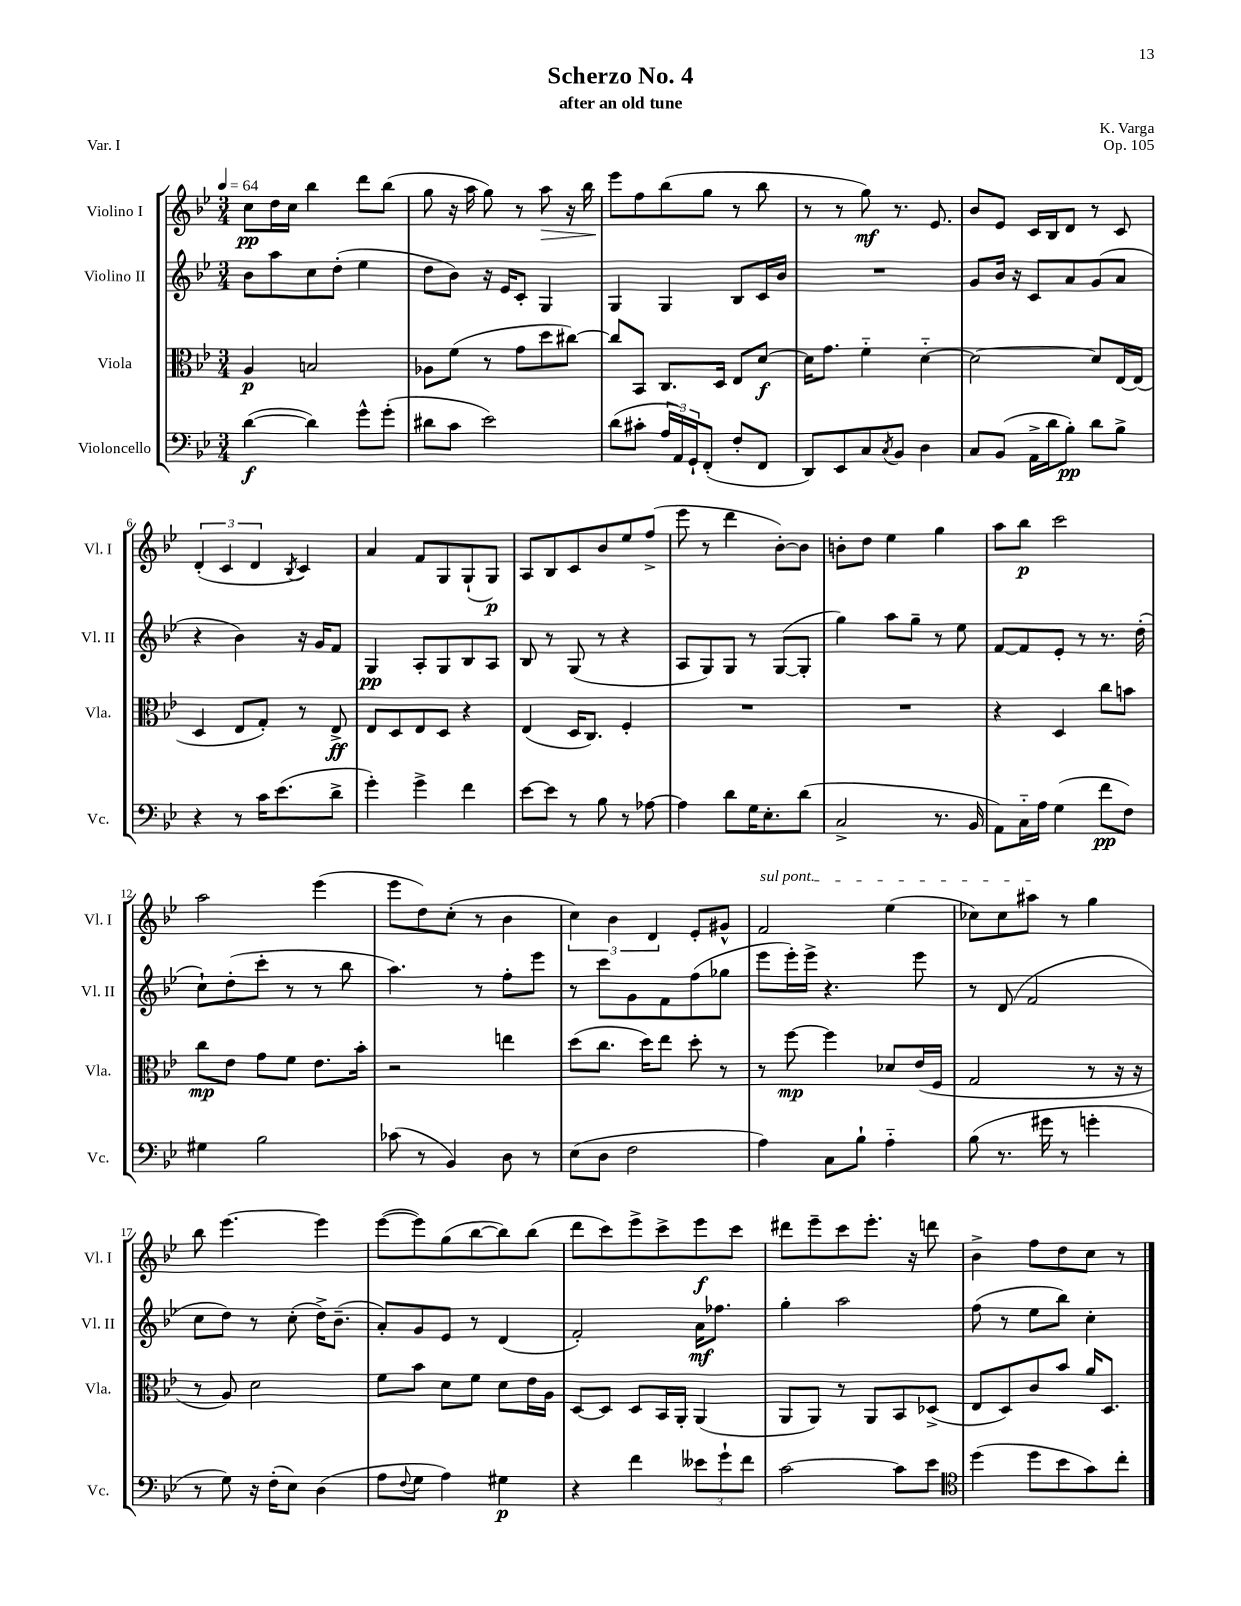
\header { title = "Scherzo No. 4" composer = "K. Varga" subtitle = "after an old tune" opus = "Op. 105" piece = "Var. I" }
<<
\new StaffGroup <<
\new Staff = "s0" \with { instrumentName = "Violino I" shortInstrumentName = "Vl. I" } {
    \clef treble \key bes \major \numericTimeSignature \time 3/4 \tempo 4 = 64
    c''8\pp d''16 c''16 bes''4 d'''8 bes''8( |
    g''8 r16 a''16 g''8) r8 a''8\> r16 bes''16 |
    ees'''8\! f''8 bes''8( g''8 r8 bes''8 |
    r8 r8 g''8\mf) r8. ees'8. |
    bes'8 ees'8 c'16 bes16 d'8 r8 c'8 |
    \tuplet 3/2 { d'4-.( c'4 d'4 } \acciaccatura { bes8 } c'4) |
    a'4 f'8 g8 g8-!( g8\p) |
    a8 bes8 c'8 bes'8 ees''8 f''8->( |
    ees'''8 r8 d'''4 bes'8~-.) bes'8 |
    b'8-. d''8 ees''4 g''4 |
    a''8 bes''8\p c'''2 |
    a''2 ees'''4( |
    ees'''8 d''8) c''8-.( r8 bes'4 |
    \tuplet 3/2 { c''4) bes'4 d'4 } ees'8-. gis'8-^ |
    \once \override TextSpanner.bound-details.left.text = \markup { \italic "sul pont." } f'2\startTextSpan ees''4( |
    ces''8) ces''8 ais''8\stopTextSpan r8 g''4 |
    bes''8 ees'''4.~ ees'''4 |
    ees'''8~( ees'''8) g''8( bes''8~ bes''8) bes''8( |
    d'''8 c'''8) ees'''8-> c'''8-> ees'''8\f c'''8 |
    dis'''8 ees'''8-- c'''8 ees'''8.-. r16 d'''8 |
    bes'4-> f''8 d''8 c''8 r8 \bar "|." |
}
\new Staff = "s1" \with { instrumentName = "Violino II" shortInstrumentName = "Vl. II" } {
    \clef treble \key bes \major \numericTimeSignature \time 3/4
    bes'8 a''8 c''8 d''8-.( ees''4 |
    d''8 bes'8) r16 ees'16 c'8-. g4 |
    g4 g4 bes8 c'16 bes'16 |
    R2. |
    g'8 bes'16 r16 c'8 a'8 g'8( a'8 |
    r4 bes'4) r16 g'16 f'8 |
    g4\pp a8-. g8 bes8 a8 |
    bes8 r8 g8( r8 r4 |
    a8 g8) g8 r8 g8~( g8-. |
    g''4) a''8 g''8-- r8 ees''8 |
    f'8~ f'8 ees'8-. r8 r8. d''16-.( |
    c''8-!) d''8-.( c'''8-. r8 r8 bes''8 |
    a''4.) r8 f''8-. ees'''8 |
    r8 c'''8 g'8 f'8 f''8( ges''8 |
    ees'''8 ees'''16-.) ees'''16-> r4. ees'''8 |
    r8 d'8( f'2 |
    c''8 d''8) r8 c''8-.( d''16->) bes'8.--( |
    a'8-.) g'8 ees'8 r8 d'4( |
    f'2-.) a'16\mf fes''8. |
    g''4-. a''2 |
    f''8( r8 ees''8 bes''8) c''4-. \bar "|." |
}
\new Staff = "s2" \with { instrumentName = "Viola" shortInstrumentName = "Vla." } {
    \clef alto \key bes \major \numericTimeSignature \time 3/4
    a4\p b2 |
    aes8 f'8( r8 g'8 d''8 cis''8~) |
    cis''8 bes,8 c8. d16 ees8 d'8~\f |
    d'16 g'8. f'4-_ d'4~-_ |
    d'2~ d'8 ees16~ ees16( |
    d4 ees8 g8-.) r8 ees8->\ff |
    ees8 d8 ees8 d8 r4 |
    ees4( d16 c8.) f4-. |
    R2. |
    R2. |
    r4 d4 c''8 b'8 |
    c''8\mp ees'8 g'8 f'8 ees'8. bes'16-. |
    r2 e''4 |
    d''8( c''8. d''16) ees''8 d''8-. r8 |
    r8 f''8~\mp f''4 des'8 ees'16( f16 |
    g2 r8 r16 r16 |
    r8 a8) d'2 |
    f'8 bes'8 d'8 f'8 d'8 ees'16 a16 |
    d8~ d8 d8 bes,16 a,16-. a,4( |
    a,8 a,8) r8 a,8 bes,8 des8->( |
    ees8 d8) c'8 bes'8 a'16 d8. \bar "|." |
}
\new Staff = "s3" \with { instrumentName = "Violoncello" shortInstrumentName = "Vc." } {
    \clef bass \key bes \major \numericTimeSignature \time 3/4
    d'4~\f( d'4) g'8-^ g'8-.( |
    dis'8 c'8 ees'2) |
    d'8( cis'8-. \tuplet 3/2 { a16 a,16) g,16-! } f,8-.( f8-. f,8 |
    d,8) ees,8 c8 \acciaccatura { c8 } bes,8 d4 |
    c8 bes,8( a,16-> d'16 bes8-.\pp) d'8 bes8-> |
    r4 r8 c'16 ees'8.( d'8-> |
    g'4-.) g'4-> f'4 |
    ees'8~ ees'8 r8 bes8 r8 aes8~ |
    aes4 d'8 g16 ees8.-. d'8( |
    c2-> r8. bes,16 |
    a,8) c16-_ a16 g4( f'8\pp f8) |
    gis4 bes2 |
    ces'8( r8 bes,4) d8 r8 |
    ees8( d8 f2 |
    a4) c8 bes8-! a4-_ |
    bes8( r8. gis'16 r8 g'4-. |
    r8 g8) r16 f16-.( ees8) d4( |
    a8 \appoggiatura { f8 } g8 a4) gis4\p |
    r4 f'4 \tuplet 3/2 { eeses'8 g'8-! f'8 } |
    c'2~ c'8 ees'8 |
    \clef tenor d''4( d''8 bes'8 g'8) c''8-. \bar "|." |
}
>>
>>
